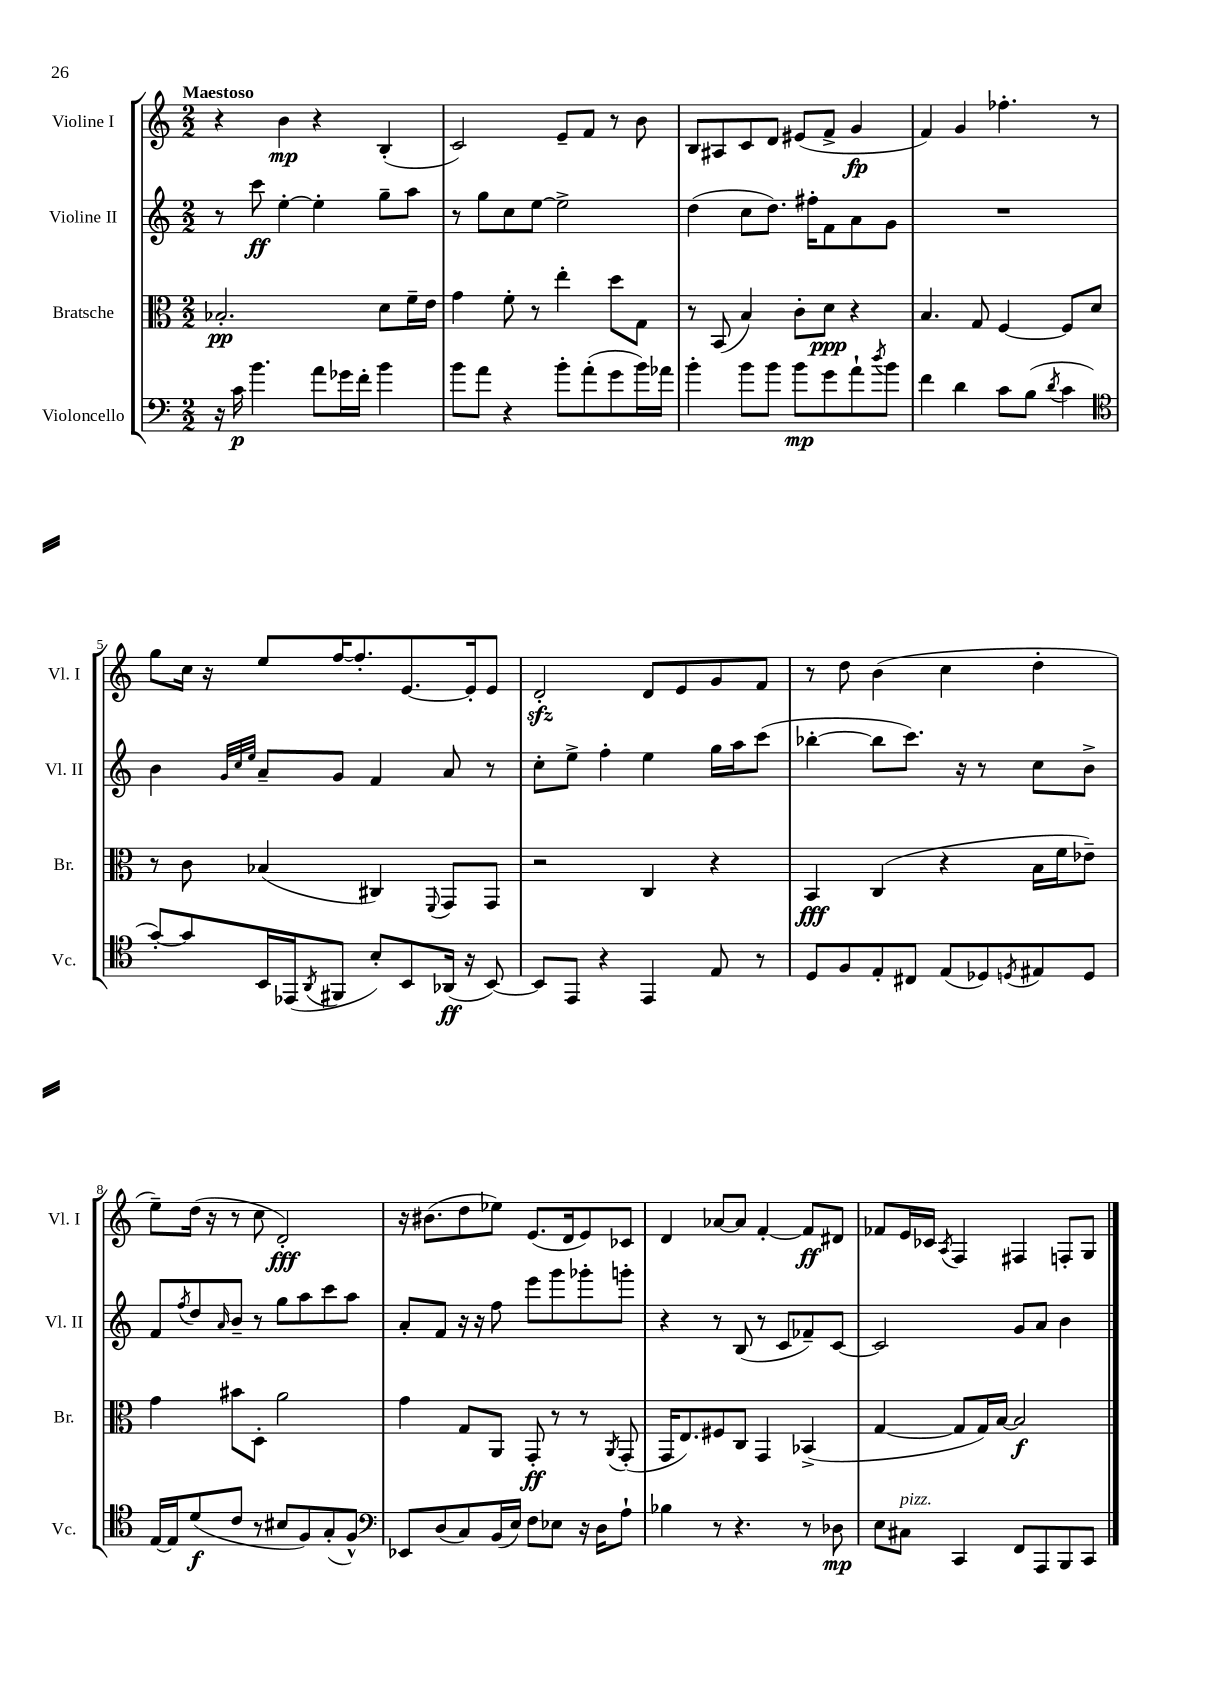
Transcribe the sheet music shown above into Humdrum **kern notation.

**kern	**dynam	**kern	**dynam	**kern	**dynam	**kern	**dynam
*part4	*part4	*part3	*part3	*part2	*part2	*part1	*part1
*staff4	*staff4	*staff3	*staff3	*staff2	*staff2	*staff1	*staff1
*I"Violoncello	*	*I"Bratsche	*	*I"Violine II	*	*I"Violine I	*
*I'Vc.	*	*I'Br.	*	*I'Vl. II	*	*I'Vl. I	*
*clefF4	*	*clefC3	*	*clefG2	*	*clefG2	*
*k[]	*	*k[]	*	*k[]	*	*k[]	*
*M2/2	*	*M2/2	*	*M2/2	*	*M2/2	*
=1	=1	=1	=1	=1	=1	=1	=1
!	!	!	!	!	!	!LO:TX:a:B:t=Maestoso	!
16r	.	2.B-X'/	pp	8r	.	4r	.
16c\	p	.	.	.	.	.	.
4.b\	.	.	.	8ccc\	ff	.	.
.	.	.	.	[4ee'\	.	4b\	mp
8a\L	.	.	.	4ee'\]	.	4r	.
16g-X\L	.	.	.	.	.	.	.
16f'\JJ	.	.	.	.	.	.	.
4b\	.	8d\L	.	8gg~\L	.	(4B'/	.
.	.	16f~\L	.	8aa\J	.	.	.
.	.	16e\JJ	.	.	.	.	.
=2	=2	=2	=2	=2	=2	=2	=2
8b\L	.	4g\	.	8r	.	2c/)	.
8a\J	.	.	.	8gg\L	.	.	.
4r	.	8f'\	.	8cc\	.	.	.
.	.	8r	.	[8ee\J	.	.	.
8b'\L	.	4ee'\	.	2ee^\]	.	8e~/L	.
(8a'\	.	.	.	.	.	8f/J	.
8g\	.	8dd\L	.	.	.	8r	.
16b\L)	.	8G\J	.	.	.	8b\	.
16a-X\JJ	.	.	.	.	.	.	.
=3	=3	=3	=3	=3	=3	=3	=3
4b'\	.	8r	.	(4dd\	.	8B/L	.
.	.	(8BB/	.	.	.	8A#X/	.
8b\L	.	4B/)	.	8cc\L	.	8c/	.
8b\J	.	.	.	8.dd\J)	.	8d/J	.
8b\L	mp	8c'\L	.	.	.	(8e#X/L	.
.	.	.	.	16ff#X'\KL	.	.	.
8g\	.	8d\J	ppp	8f\	.	8f^/J	.
8a`\	.	4r	.	8a\	.	4g/	fp
8qdd/	.	.	.	.	.	.	.
8b\J	.	.	.	8g\J	.	.	.
=4	=4	=4	=4	=4	=4	=4	=4
4f\	.	4.B/	.	1r	.	4f/)	.
4d\	.	.	.	.	.	4g/	.
.	.	8G/	.	.	.	.	.
8c\L	.	[4F/	.	.	.	4.ff-X'\	.
(8B\J	.	.	.	.	.	.	.
8qd/	.	.	.	.	.	.	.
4c\	.	8F/L]	.	.	.	.	.
.	.	8d/J	.	.	.	8r	.
!!LO:LB:g=z
=5	=5	=5	=5	=5	=5	=5	=5
*clefC4	*	*	*	*	*	*	*
[8g'/L)	.	8r	.	4b\	.	8gg\L	.
8g/]	.	8c\	.	.	.	16cc\Jk	.
.	.	.	.	.	.	16r	.
.	.	.	.	32qqg/LLL	.	.	.
.	.	.	.	32qqcc/	.	.	.
.	.	.	.	32qqee/JJJ	.	.	.
16BB/L	.	(4B-X/	.	8a~/L	.	8ee/L	.
(16EE-X/J	.	.	.	.	.	.	.
8qAA/	.	.	.	.	.	.	.
8FF#X/J	.	.	.	8g/J	.	[16ff/K	.
.	.	.	.	.	.	8.ff'/]	.
8B'/L)	.	4C#X/)	.	4f/	.	.	.
8BB/	.	.	.	.	.	[8.e/	.
.	.	8qqFF/	.	.	.	.	.
(16AA-X/Jk	ff	8GG/L	.	8a/	.	.	.
16r	.	.	.	.	.	16e'/k]	.
[8BB/)	.	8GG/J	.	8r	.	8e/J	.
=6	=6	=6	=6	=6	=6	=6	=6
8BB/L]	.	2r	.	8cc'\L	.	2dzz'/	.
8EE/J	.	.	.	8ee^\J	.	.	.
4r	.	.	.	4ff'\	.	.	.
4EE/	.	4C/	.	4ee\	.	8d/L	.
.	.	.	.	.	.	8e/	.
8E/	.	4r	.	16gg\LL	.	8g/	.
.	.	.	.	16aa\J	.	.	.
8r	.	.	.	(8ccc\J	.	8f/J	.
=7	=7	=7	=7	=7	=7	=7	=7
8D/L	.	4BB/	fff	[4bb-X'\	.	8r	.
8F/	.	.	.	.	.	8dd\	.
8E'/	.	(4C/	.	8bb-\L]	.	(4b\	.
8C#X/J	.	.	.	8.ccc\J)	.	.	.
(8E/L	.	4r	.	.	.	4cc\	.
.	.	.	.	16r	.	.	.
8D-X/)	.	.	.	8r	.	.	.
8qDn/	.	.	.	.	.	.	.
8E#X/	.	16B\LL	.	8cc\L	.	4dd'\	.
.	.	16f\J	.	.	.	.	.
8D/J	.	8e-X~\J)	.	8b^\J	.	.	.
!!LO:LB:g=z
=8	=8	=8	=8	=8	=8	=8	=8
[16E/LL	.	4g\	.	8f/L	.	8ee~\L)	.
16E/J]	.	.	.	.	.	.	.
.	.	.	.	8qff/	.	.	.
(8d/	f	.	.	8dd/	.	(16dd\Jk	.
.	.	.	.	.	.	16r	.
.	.	.	.	16qqa/	.	.	.
8c/J	.	8b#X\L	.	8b~/J	.	8r	.
8r	.	8D'\J	.	8r	.	8cc\	.
8B#X/L	.	2a\	.	8gg\L	.	2d'/)	fff
8F/)	.	.	.	8aa\	.	.	.
(8G'/	.	.	.	8ccc\	.	.	.
8F^^/J)	.	.	.	8aa\J	.	.	.
=9	=9	=9	=9	=9	=9	=9	=9
*clefF4	*	*	*	*	*	*	*
8EE-X/L	.	4g\	.	8a'/L	.	16r	.
.	.	.	.	.	.	(8.b#X\L	.
(8D/	.	.	.	8f/J	.	.	.
8C/)	.	8G/L	.	16r	.	8dd\	.
.	.	.	.	16r	.	.	.
(16BB/L	.	8AA/J	.	8ff\	.	8ee-X\J)	.
16E/JJ)	.	.	.	.	.	.	.
8F\L	.	8GG'/	ff	8eee\L	.	(8.e/L	.
8E-X\J	.	8r	.	8ggg\	.	.	.
.	.	.	.	.	.	16d/k	.
16r	.	8r	.	8ggg-X'\	.	8e/)	.
16D\KL	.	.	.	.	.	.	.
.	.	8qAA/	.	.	.	.	.
8A`\J	.	(8GG'/	.	8gggn'\J	.	8c-X/J	.
=10	=10	=10	=10	=10	=10	=10	=10
4B-X\	.	16GG/KL	.	4r	.	4d/	.
.	.	8.E/)	.	.	.	.	.
8r	.	8F#X/	.	8r	.	[8a-X/L	.
4.r	.	8C/J	.	(8B/	.	8a-/J]	.
.	.	4GG/	.	8r	.	[4f'/	.
.	.	.	.	8c/L	.	.	.
8r	.	(4BB-X^/	.	8f-X~/)	.	8f/L]	ff
8D-X\	mp	.	.	[8c/J	.	8d#X/J	.
=11	=11	=11	=11	=11	=11	=11	=11
8E\L	.	[4G/	.	2c/]	.	8f-X/L	.
!LO:TX:a:i:t=pizz.	!	!	!	!	!	!	!
8C#X\J	.	.	.	.	.	16e/L	.
.	.	.	.	.	.	16c-X/JJ	.
.	.	.	.	.	.	8qA/	.
4CC/	.	8G/L]	.	.	.	4F/	.
.	.	16G/L)	.	.	.	.	.
.	.	[16B/JJ	.	.	.	.	.
8FF/L	.	2B/]	f	8g/L	.	4F#X/	.
8AAA/	.	.	.	8a/J	.	.	.
8BBB/	.	.	.	4b\	.	8Fn'/L	.
8CC/J	.	.	.	.	.	8G/J	.
==	==	==	==	==	==	==	==
*-	*-	*-	*-	*-	*-	*-	*-
